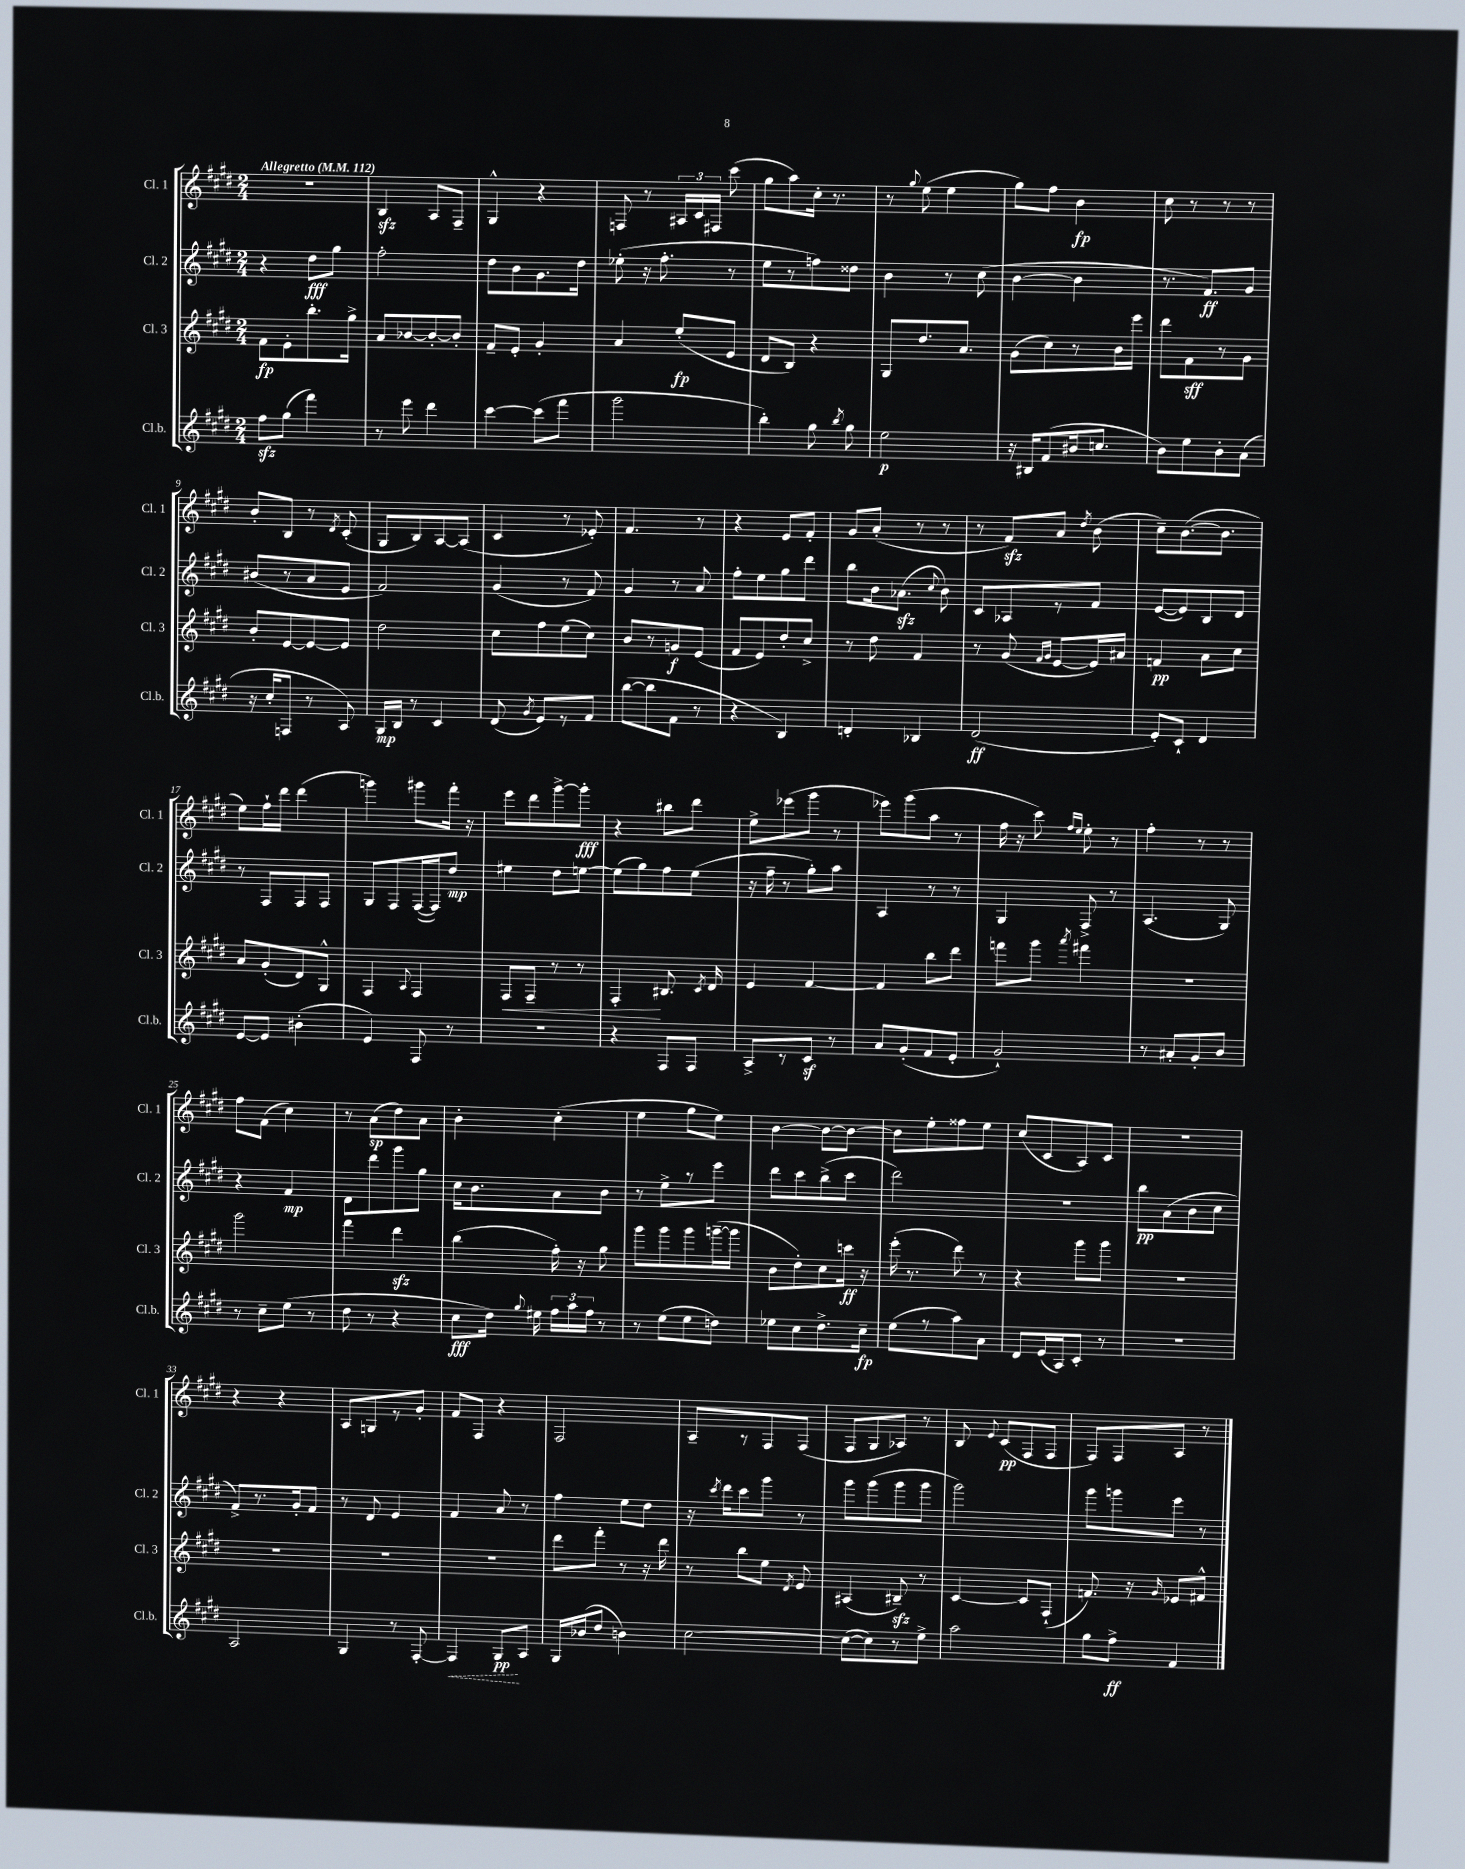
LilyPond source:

<<
\new StaffGroup <<
\new Staff = "s0" \with { instrumentName = "Cl. 1" shortInstrumentName = "Cl. 1" } {
    \clef treble \key e \major \numericTimeSignature \time 2/4 \tempo "Allegretto" 4 = 112
    \autoBeamOff r2 |
    b4\sfz a8[ fis8]-- |
    gis4-^ r4 |
    f8 r8 \tuplet 3/2 { ais16[ cis'16 fis16] } cis'''8( |
    gis''8[ a''8) cis''16]-. r8. |
    r8 \appoggiatura { gis''8 } e''8( e''4 |
    gis''8[) fis''8] b'4\fp |
    cis''8 r8 r8 r8 |
    b'8[-. b8] r8 \acciaccatura { dis'8 } cis'8-.( |
    gis8[ b8) a8~ a8]( |
    cis'4 r8 ees'8-.) |
    fis'4. r8 |
    r4 e'8[ fis'8]-. |
    gis'8[ a'8]-.( r8 r8 |
    r8 fis'8[\sfz) a'8] \acciaccatura { dis''8 } b'8( |
    cis''8[--) b'8.~( b'8.] |
    e''8[) fis''16-! dis'''16] dis'''4( |
    g'''4) gis'''8[ fis'''16]-. r16 |
    e'''8[ dis'''8 gis'''8~-> gis'''8]-.\fff |
    r4 bis''8[ dis'''8] |
    e''8[-> ees'''8( gis'''8] r8 |
    ees'''8[) gis'''8( a''8] r8 |
    fis''16 r16 cis'''8) \grace { fis''16[ e''16] } e''8-. r8 |
    fis''4-. r8 r8 |
    fis''8[ fis'8]( cis''4) |
    r8 a'8[\sp( dis''8) a'8] |
    b'4-. cis''4-.( |
    e''4 gis''8[ e''8]) |
    b'4~ b'8[~ b'8]~ |
    b'8[ e''8-. fisis''8 e''8] |
    cis''8[( cis'8 a8) cis'8] |
    R2 |
    r4 r4 |
    a8[ g8 r8 gis'8]-. |
    fis'8[ fis8] r4 |
    fis2 |
    a8[-- r8 fis8 fis8]( |
    fis8[ gis8 aes8]) r8 |
    b8 \appoggiatura { e'8 } cis'8[\pp( fis8 fis8] |
    fis8[) fis8 a8] r8 \bar "|." |
}
\new Staff = "s1" \with { instrumentName = "Cl. 2" shortInstrumentName = "Cl. 2" } {
    \clef treble \key e \major \numericTimeSignature \time 2/4
    \autoBeamOff r4 dis''8[\fff gis''8] |
    fis''2-. |
    dis''8[ b'8 gis'8. dis''16] |
    ees''8-.( r16 fis''8.-. r8 |
    e''8[ r8 f''8) disis''8] |
    b'4 r8 cis''8( |
    b'4~ b'4 |
    r8. fis'8.[\ff) gis'8] |
    bis'8[( r8 a'8 e'8] |
    fis'2) |
    gis'4( r8 fis'8) |
    gis'4 r8 a'8 |
    fis''8[-. e''8 gis''8 dis'''8] |
    b''8[ b'16 aes'8.]\sfz( \appoggiatura { cis''8 } b'8) |
    cis'8[ aes8 r8 fis'8] |
    e'8[~( e'8) b8 dis'8] |
    r8 fis8[ fis8 fis8] |
    gis8[ fis8 fis16~( fis16) dis''8]\mp |
    eis''4 dis''8[ e''8]~ |
    e''8[( gis''8) fis''8 e''8]( |
    r16 fis''16-- r8 gis''8[-.) a''8] |
    a4 r8 r8 |
    gis4 fis8-> r8 |
    a4.( gis8) |
    r4 fis'4\mp |
    dis'8[ dis'''8 gis'''8 gis''8] |
    cis''16[ b'8. a'8 b'8] |
    r8 e''8[-> r8 e'''8] |
    dis'''8[ cis'''8 b''8->( cis'''8] |
    dis'''2) |
    R2 |
    b''8[\pp a'8( b'8 cis''8] |
    fis'8[->) r8. gis'16-. fis'8] |
    r8 dis'8 e'4 |
    fis'4 a'8 r8 |
    fis''4 e''8[ dis''8] |
    r16 \acciaccatura { cis'''8 } dis'''16[ cis'''8 gis'''8] r8 |
    gis'''8[ gis'''8( gis'''8 gis'''8] |
    gis'''2) |
    gis'''8[ g'''8 e'''8] r8 \bar "|." |
}
\new Staff = "s2" \with { instrumentName = "Cl. 3" shortInstrumentName = "Cl. 3" } {
    \clef treble \key e \major \numericTimeSignature \time 2/4
    \autoBeamOff fis'8[\fp e'8-. b''8.-. gis''16]-> |
    a'8[ bes'8~ bes'8~-. bes'8]-. |
    fis'8[-- e'8]-. gis'4-. |
    a'4 e''8[-.\fp( e'8] |
    dis'8[ b8]) r4 |
    gis8[ dis''8. a'8.] |
    gis'8[( cis''8) r8 b'16 e'''16] |
    dis'''8[ fis'8\sff r8 gis'8] |
    b'8[-. e'8~ e'8~ e'8] |
    dis''2 |
    cis''8[ fis''8 e''8( cis''8]) |
    b'8[ r8 g'8\f e'8]( |
    fis'8[ e'8) dis''8-. cis''8]-> |
    r8 dis''8 fis'4 |
    r8 gis'8( \grace { fis'16[ gis'16] } e'8[~ e'16) ais'16] |
    f'4\pp a'8[ cis''8] |
    a'8[ gis'8-.( dis'8) gis8]-^ |
    fis4 \appoggiatura { a8 } fis4 |
    fis8[\< fis8]-- r8 r8 |
    fis4-.\! bis8. \acciaccatura { cis'8 } dis'16 |
    e'4 fis'4~ |
    fis'4 b''8[ dis'''8] |
    f'''8[ gis'''8] \acciaccatura { a'''8 } fis'''4 |
    r2 |
    gis'''2 |
    fis'''4 dis'''4\sfz |
    b''4( fis''16-.) r16 gis''8 |
    gis'''8[ gis'''8 gis'''8 g'''16~--( g'''16] |
    b'8[ dis''8-.) cis''8 c'''16]\ff r16 |
    e'''16-.( r8. dis'''8) r8 |
    r4 gis'''8[ gis'''8] |
    R2 |
    R2 |
    R2 |
    R2 |
    dis'''8[ fis'''8]-. r8 r16 dis'''16 |
    r8 b''8[ e''8] \acciaccatura { dis'8 } e'8 |
    ais4( bis8--\sfz) r8 |
    cis'4~ cis'8[ fis8]-!( |
    f'8.) r16 \grace { gis'16 } ees'8[ fis'8]-^ \bar "|." |
}
\new Staff = "s3" \with { instrumentName = "Cl.b." shortInstrumentName = "Cl.b." } {
    \clef treble \key e \major \numericTimeSignature \time 2/4
    \autoBeamOff fis''8[\sfz gis''8]( fis'''4) |
    r8 e'''8 dis'''4 |
    cis'''4~ cis'''8[( fis'''8] |
    gis'''2 |
    b''4-.) gis''8 \acciaccatura { b''8 } gis''8 |
    e''2\p |
    r16 bis16[ fis'8( bis'16 c''8.] |
    b'8[) e''8 b'8-. a'8]( |
    r16 cis''16[-. f8] r8 a8) |
    gis16[\mp b16] r8 cis'4 |
    dis'8( \acciaccatura { gis'8 } e'8[) r8 fis'8] |
    b''8[~( b''8 fis'8] r8 |
    r4 b4) |
    d'4-. bes4 |
    dis'2\ff( |
    e'8[-.) cis'8]-! dis'4 |
    e'8[~ e'8] bis'4-.( |
    e'4) fis8 r8 |
    r2 |
    r4 fis8[ fis8] |
    a8[-> r8 cis'8]\sf r8 |
    a'8[ gis'8-.( fis'8 e'8]-. |
    gis'2-!) |
    r8 ais'8[-. gis'8-. b'8] |
    r8 cis''8[-- e''8]( r8 |
    dis''8 r8 r4 |
    cis''8[\fff dis''16]) \appoggiatura { gis''8 } eis''16 \tuplet 3/2 { fis''16[ a''16 fis''16] } r8 |
    r8 e''8[( e''8 d''8]) |
    ees''8[ cis''8 dis''8.-> cis''16]--\fp |
    e''8[( r8 a''8) a'8] |
    dis'8[ e'16( a16) cis'8]-. r8 |
    R2 |
    a2 |
    gis4 r8 fis8~-. |
    \once \override Hairpin.style = #'dashed-line fis4\< gis8[\pp\! a8] |
    gis16[ bes'16( dis''8] b'4) |
    cis''2~ |
    cis''8[~( cis''8) r8 e''8]-> |
    a''2 |
    gis''8[ fis''8]->\ff fis'4 \bar "|." |
}
>>
>>
